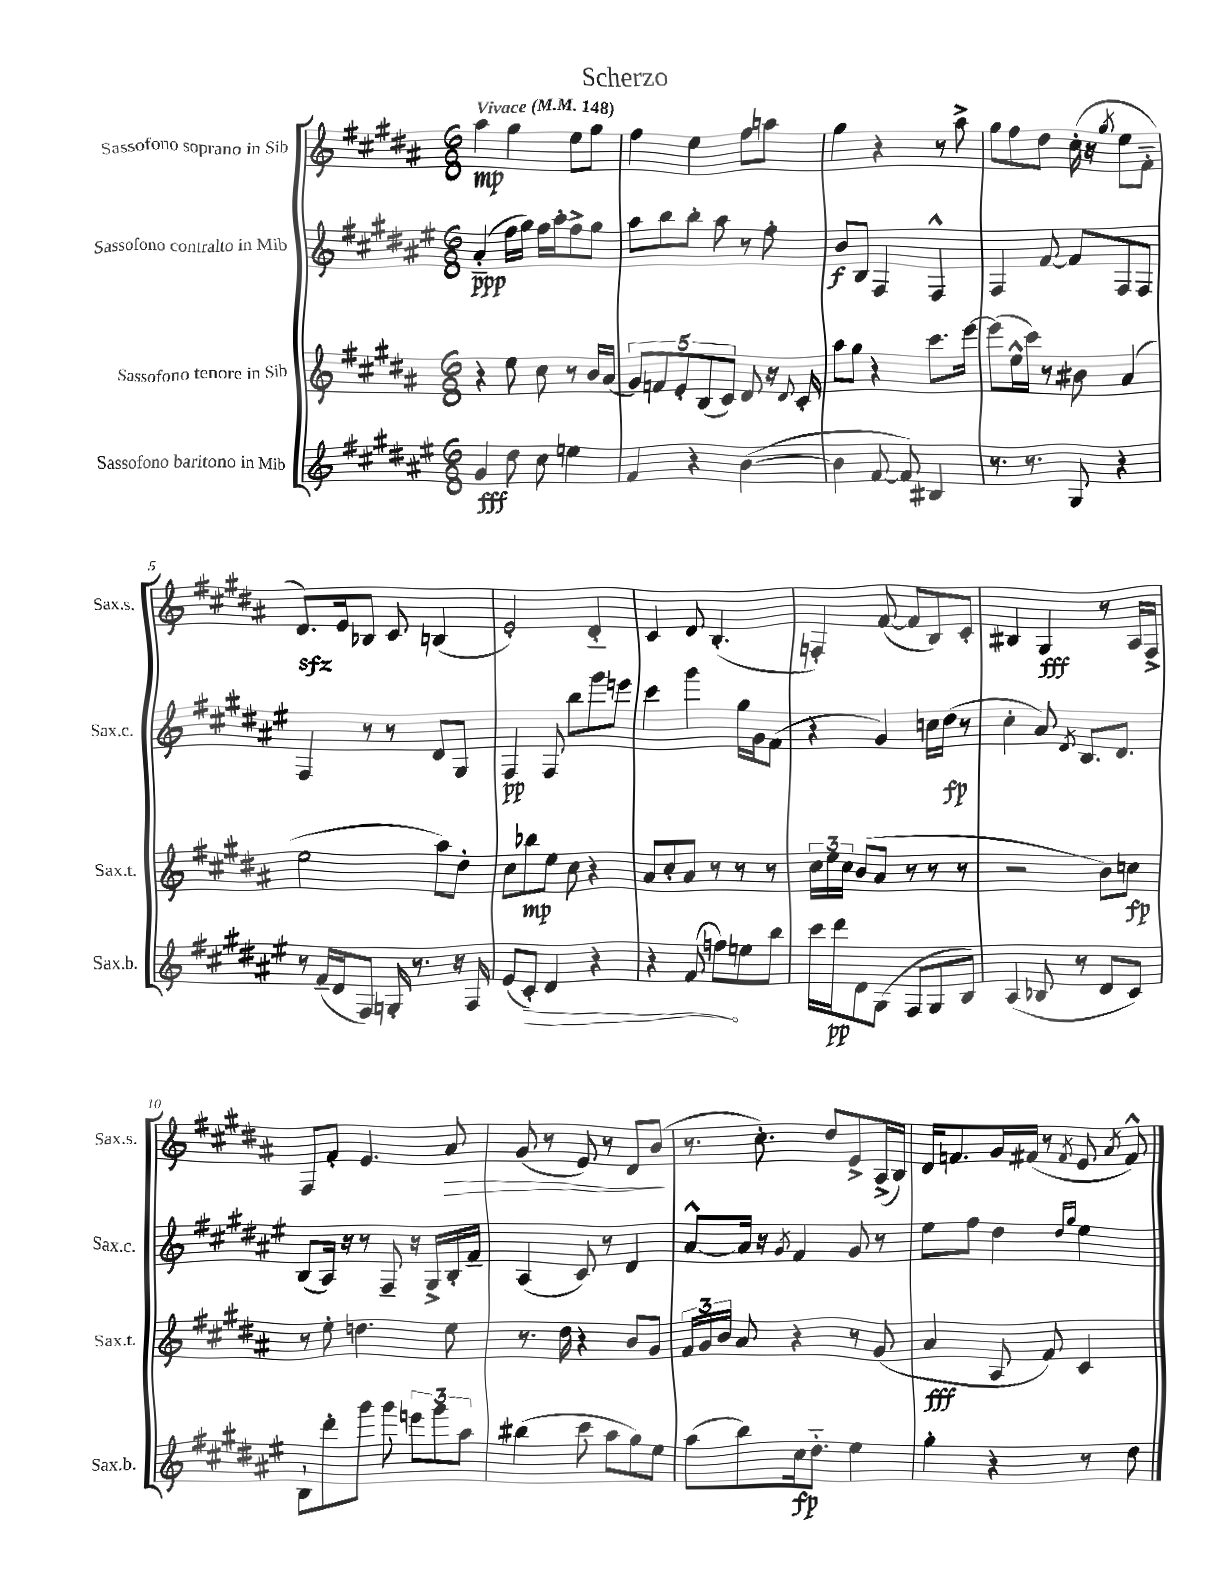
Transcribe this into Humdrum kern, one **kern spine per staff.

**kern	**kern	**kern	**kern
*staff4	*staff3	*staff2	*staff1
*clefG2	*clefG2	*clefG2	*clefG2
*k[f#c#g#d#a#e#]	*k[f#c#g#d#a#]	*k[f#c#g#d#a#e#]	*k[f#c#g#d#a#]
*M6/8	*M6/8	*M6/8	*M6/8
*MM148	*MM148	*MM148	*MM148
4g#	4r	(4a#'~	4aa#
8dd#	8ee	16ff#	4gg#
.	.	16gg#)	.
8cc#	8cc#	16ff#	.
.	.	16aa#'	.
4ee	8r	8ff#^	8ee
.	16b	8gg#	8gg#
.	(16a#	.	.
=	=	=	=
4f#	10g#)	8aa#	4ff#
.	10f	.	.
.	.	8bb	.
.	10e'	.	.
4r	.	8bb'	4ee
.	(10B	.	.
.	.	8aa#	.
.	10c#)	.	.
([4b	8d#	8r	8ff#
.	16r	8ff#'	8aa
.	8qqd#	.	.
.	16c#'	.	.
=	=	=	=
4b]	8aa#	8b	4gg#
.	8gg#	8B	.
[8f#	4r	4F#	4r
8f#])	.	.	.
4B#	8.ccc#	4F#^^	8r
.	.	.	8aa#^
.	[16eee	.	.
=	=	=	=
8.r	(8eee]	4F#	8gg#
.	16ee^^	.	8ff#
8.r	16ccc#)	.	.
.	8r	[8f#	8dd#
8G#	8b#	8f#]	(16cc#'
.	.	.	16r
.	.	.	8qgg#
4r	(4a#	8F#	8ee
.	.	8F#	8f#'~
=	=	=	=
8r	2ee	4F#	8.d#)
(16f#~	.	.	.
16d#	.	.	16e
8F#)	.	8r	8B-
16G'	.	8r	8c#
8.r	.	.	.
.	8aa#)	8d#	(4B
16r	8dd#'	8G#	.
16F#	.	.	.
=	=	=	=
(8e#	8cc#	4F#	2e')
8c#')	8bb-	.	.
4d#	8ee	8F#	.
.	8cc#	8bb	.
4r	4r	8ggg#	4d#'~
.	.	8eee	.
=	=	=	=
4r	8a#	4ccc#	4c#
.	8cc#'	.	.
(8f#	8a#	4ggg#	8d#
8ff)	8r	.	(4.B'
8ee	8r	16gg#	.
.	.	16g#	.
8bb	8r	(8f#	.
=	=	=	=
16ccc#	24cc#	4r	4F')
.	24ee	.	.
16ddd#	.	.	.
.	24cc#	.	.
8d#	(8b	.	.
(8G#	8a#	4g#)	([8f#
8F#	8r	.	8f#]
8G#	8r	16cc	8B)
.	.	(16dd#	.
8B)	8r	8r	8c#'
=	=	=	=
(4A#	2r	4cc#'	4B#
8B-	.	8a#)	4G#
.	.	8qd#	.
8r	.	8.B	.
8d#	8b)	.	8r
.	.	8.d#	.
8c#)	8cc	.	16A#
.	.	.	16F#^
=	=	=	=
8B`	8r	(8B	8F#
8ddd#'	8ee'	16A#)	8f#'
.	.	16r	.
8ggg#	4.dd	8r	4.e
8ggg#	.	8F#~	.
12eee	.	16r	.
.	.	16G#^	.
12ggg#	.	.	.
.	8ee	16B'	8a#
12aa#	.	.	.
.	.	16f#~	.
=	=	=	=
(4bb#	8.r	(4A#	(8g#
.	.	.	8r
.	16dd#	.	.
8ccc#	4r	8c#)	8e)
8aa#	.	8r	8r
8gg#)	8b	4d#	8d#
8ee#	8g#	.	(8b
=	=	=	=
(8aa#	24f#	[8a#^^	8.r
.	24g#	.	.
.	24b	.	.
8bb)	8a#	16a#]	.
.	.	16r	8.cc#')
.	.	8qg#	.
16cc#	4r	4f#	.
8.dd#'~	.	.	.
.	.	.	8dd#
4ee#	8r	8g#	8e^
.	(8g#	8r	(16A#^
.	.	.	16B)
=	=	=	=
4gg#'	4a#	8ee#	16d#
.	.	.	8.f
.	.	8ff#	.
4r	8A#	4dd#	16g#
.	.	.	(16f#
.	8f#)	.	8r
.	.	16qqdd#	.
.	.	16qqgg#	8qf#
8r	4c#	4ee#	8e
.	.	.	8qa#
8dd#	.	.	8f#^^)
==	==	==	==
*-	*-	*-	*-
